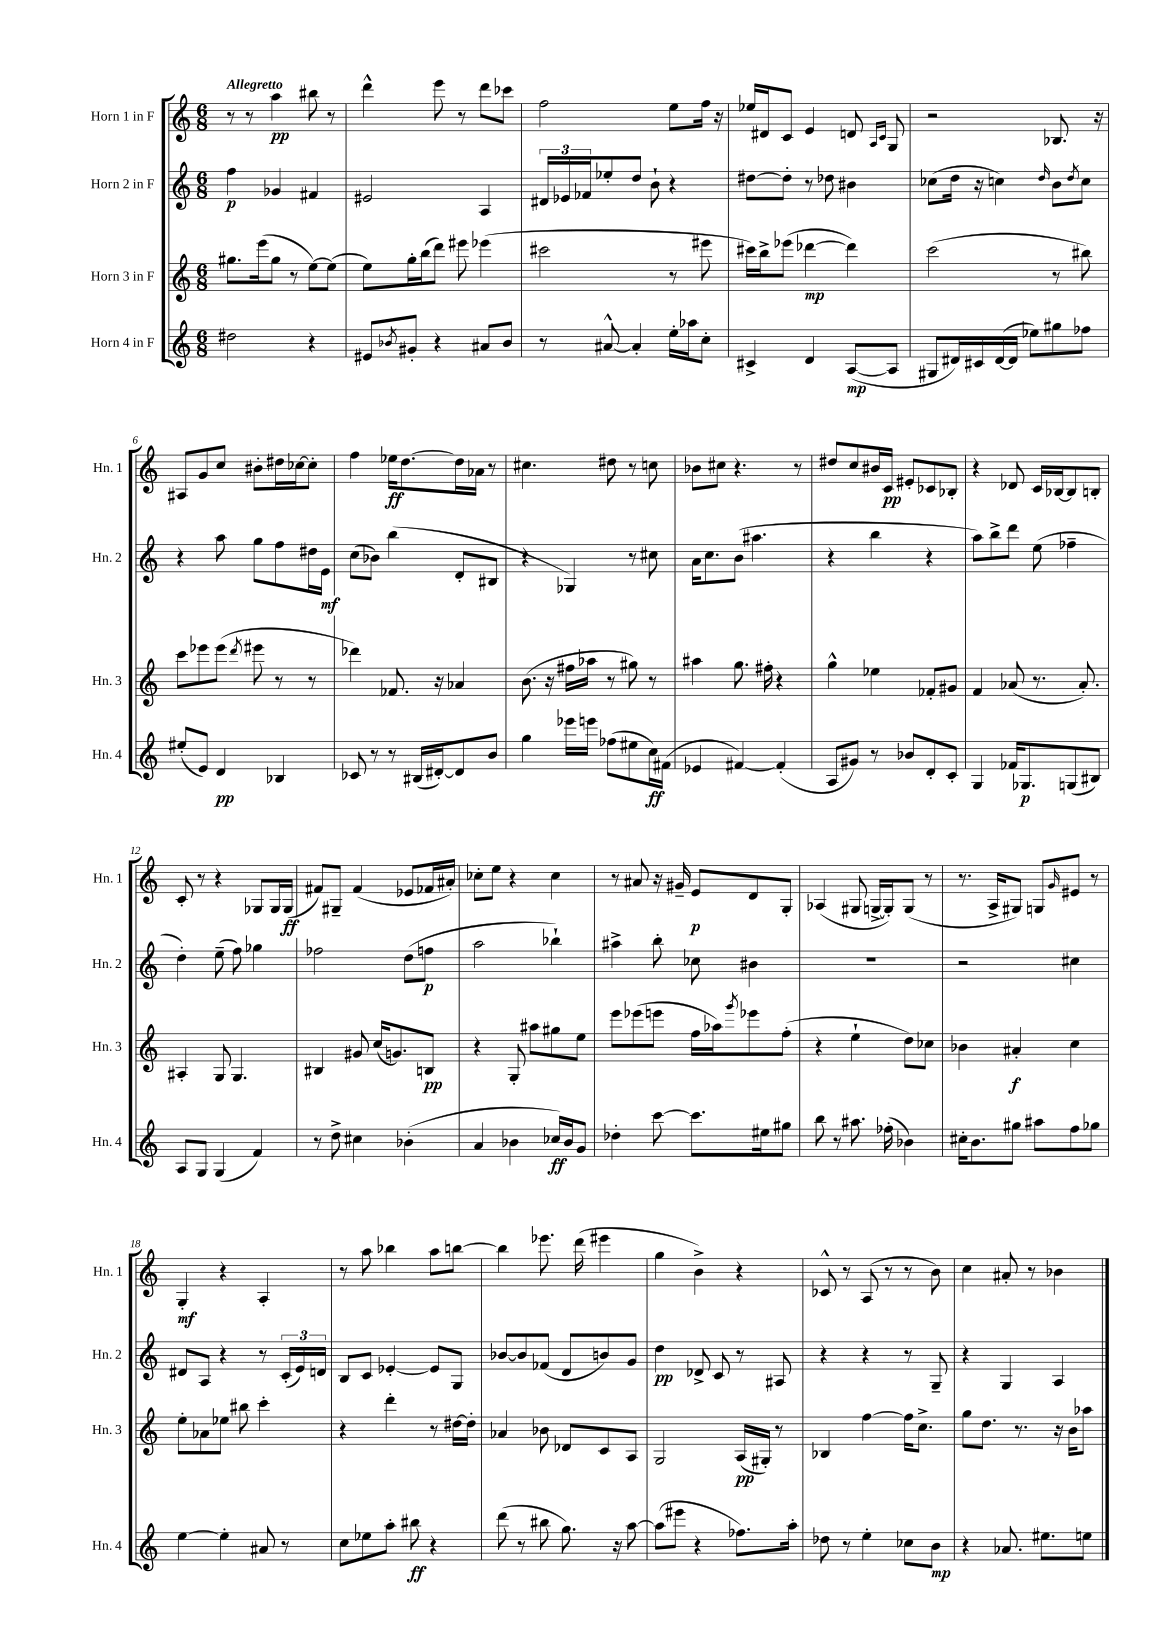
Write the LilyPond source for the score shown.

<<
\new StaffGroup <<
\new Staff = "s0" \with { instrumentName = "Horn 1 in F" shortInstrumentName = "Hn. 1" } {
    \clef treble \key c \major \numericTimeSignature \time 6/8 \tempo "Allegretto"
    r8 r8 a''4\pp bis''8 r8 |
    d'''4-^ e'''8 r8 d'''8 ces'''8 |
    f''2 e''8 f''16 r16 |
    ees''16 dis'16 c'8 e'4 d'8 \grace { a16 c'16 } g8 |
    r2 bes8. r16 |
    ais8 g'8 c''8 bis'8-. dis''16 ces''16~ ces''8-. |
    f''4 ees''16\ff d''8.~ d''16 aes'16 r8 |
    cis''4. dis''8 r8 c''8 |
    bes'8 cis''8 r4. r8 |
    dis''8 c''8 bis'16 c'16\pp eis'8-. ces'8 bes8-. |
    r4 des'8 c'16 bes16~ bes8 b8-. |
    c'8-. r8 r4 ges8 ges16 ges16\ff( |
    fis'8) gis8-- fis'4( ees'8 fes'16 ais'16-.) |
    ces''8-. e''8 r4 ces''4 |
    r8 ais'8 r16 gis'16-- e'8\p d'8 g8-. |
    aes4( gis8 g16~-> g16-.) g8( r8 |
    r8. a16-> gis8) g8 \grace { g'16 } eis'8 r8 |
    g4-.\mf r4 a4-. |
    r8 a''8 bes''4 a''8 b''8~ |
    b''4 ees'''8. d'''16( eis'''4 |
    g''4 b'4->) r4 |
    ces'8-^ r8 a8( r8 r8 b'8) |
    c''4 ais'8-. r8 bes'4 \bar "|." |
}
\new Staff = "s1" \with { instrumentName = "Horn 2 in F" shortInstrumentName = "Hn. 2" } {
    \clef treble \key c \major \numericTimeSignature \time 6/8
    f''4\p ges'4 fis'4 |
    eis'2 a4 |
    \tuplet 3/2 { dis'16 ees'16 fes'16 } ees''8-. d''8 b'8-! r4 |
    dis''8~ dis''8-. r8 des''8 bis'4 |
    ces''8( d''16 r16 c''4) \grace { d''16 } b'8 \acciaccatura { d''8 } c''8 |
    r4 a''8 g''8 f''8 dis''16 e'16\mf |
    c''8( bes'8) b''4( d'8-. bis8 |
    r4 ges4) r8 cis''8 |
    a'16 c''8. b'8( ais''4. |
    r4 b''4 r4 |
    a''8) b''8-> d'''8 e''8( fes''4-- |
    d''4-.) e''8--( f''8) ges''4 |
    fes''2 d''8( f''8\p |
    a''2 bes''4-!) |
    ais''4-> b''8-. ces''8 bis'4 |
    R2. |
    r2 cis''4 |
    dis'8 a8 r4 r8 \tuplet 3/2 { c'16-.( e'16) d'16 } |
    b8 c'8 ees'4~-. ees'8 g8 |
    bes'8~ bes'8 fes'8( d'8 b'8) g'8 |
    d''4\pp des'8-> c'8 r8 ais8 |
    r4 r4 r8 g8-- |
    r4 g4 a4 \bar "|." |
}
\new Staff = "s2" \with { instrumentName = "Horn 3 in F" shortInstrumentName = "Hn. 3" } {
    \clef treble \key c \major \numericTimeSignature \time 6/8
    gis''8. e'''16( gis''8 r8 e''8~) e''8( |
    e''8) g''16-. b''16( d'''8) eis'''8 ees'''4( |
    cis'''2 r8 eis'''8 |
    cis'''16) b''16-> ees'''8( des'''4~\mp des'''4) |
    c'''2( r8 bis''8) |
    c'''8 ees'''8 ees'''8( \acciaccatura { d'''8 } eis'''8 r8 r8 |
    des'''4) fes'8. r16 aes'4 |
    b'8.( r16 fis''16 aes''16 r8 gis''8) r8 |
    ais''4 g''8. fis''16-. r4 |
    g''4-^ ees''4 fes'8-. gis'8 |
    f'4 aes'8( r8. aes'8.-.) |
    ais4-. g8 g4. |
    bis4 gis'8 c''16( g'8.) b8\pp |
    r4 g8-. ais''8 gis''8 e''8 |
    e'''8 ees'''8( e'''8 f''16 aes''16) \acciaccatura { g'''8 } ees'''8 f''8-.( |
    r4 e''4-! d''8) ces''8 |
    bes'4 ais'4-.\f c''4 |
    e''8-. aes'8 ees''8 bis''8 c'''4-. |
    r4 d'''4-. r8 dis''16~ dis''16-. |
    aes'4 bes'8 des'8 c'8 a8 |
    g2 a16\pp( gis16-.) r8 |
    bes4 f''4~ f''16 c''8.-> |
    g''8 d''8. r8. r16 b'16 aes''8 \bar "|." |
}
\new Staff = "s3" \with { instrumentName = "Horn 4 in F" shortInstrumentName = "Hn. 4" } {
    \clef treble \key c \major \numericTimeSignature \time 6/8
    dis''2 r4 |
    eis'8 \acciaccatura { bes'8 } gis'8-. r4 ais'8 bes'8 |
    r8 ais'8~-^ ais'4-. e''16-. aes''16 c''8-. |
    cis'4-> d'4 a8~\mp( a8 |
    gis8 dis'16) cis'16 dis'16~( dis'16 ees''8) gis''8 fes''8 |
    eis''8-.( e'8) d'4\pp bes4 |
    ces'8 r8 r8 bis16( dis'16~-.) dis'8 b'8 |
    g''4 ees'''16 e'''16 fes''8( eis''8 c''16\ff) fis'16( |
    ees'4 fis'4~) fis'4-.( |
    a8 gis'8) r8 bes'8 d'8-. c'8-. |
    g4 fes'16 ges8.\p g8( bis8) |
    a8 g8 g4( f'4) |
    r8 d''8-> cis''4 bes'4-.( |
    a'4 bes'4 ces''16\ff) bes'16 g'8 |
    des''4-. c'''8~ c'''8. eis''16 gis''8 |
    b''8 r8 ais''8. fes''16-.( bes'4) |
    cis''16-. b'8. gis''8 ais''8 f''8 ges''8 |
    e''4~ e''4-. ais'8 r8 |
    c''8 ees''8 a''8-. bis''8\ff r4 |
    d'''8( r8 bis''8 g''8.) r16 a''8~ |
    a''8( eis'''8 r4 fes''8.) a''16-. |
    des''8 r8 e''4-. ces''8 b'8\mp |
    r4 aes'8. eis''8. e''8 \bar "|." |
}
>>
>>
